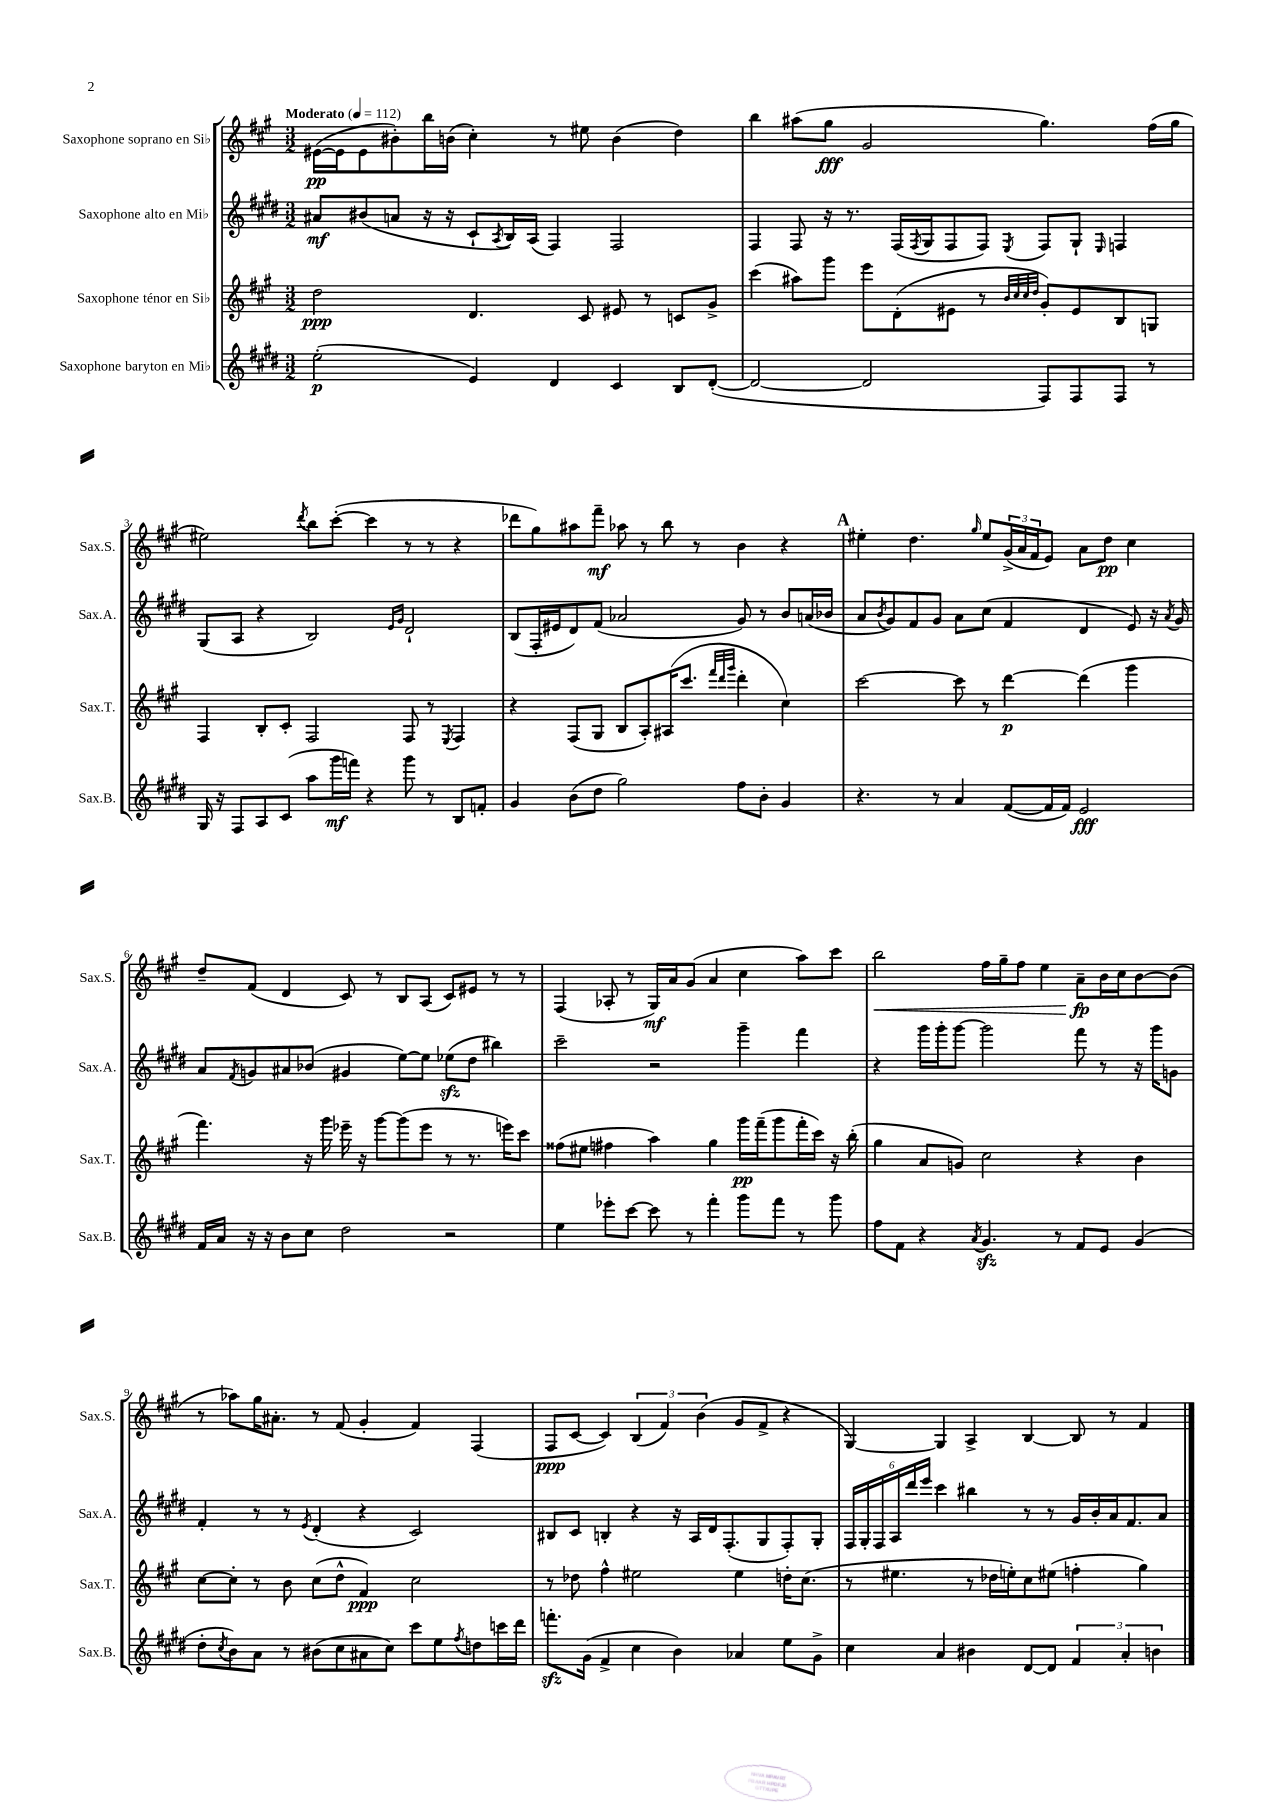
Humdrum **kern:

**kern	**kern	**kern	**kern
*staff4	*staff3	*staff2	*staff1
*clefG2	*clefG2	*clefG2	*clefG2
*k[f#c#g#d#]	*k[f#c#g#]	*k[f#c#g#d#]	*k[f#c#g#]
*M3/2	*M3/2	*M3/2	*M3/2
*MM112	*MM112	*MM112	*MM112
(2ee'	2dd	8a#	([16e#
.	.	.	16e#]
.	.	(8b#	8e#
.	.	8a	8b#')
.	.	16r	16bb
.	.	16r	(16b
4e)	4.d	8c#`	4cc#')
.	.	8qA	.
.	.	16B)	.
.	.	(16A	.
4d#	.	4F#)	8r
.	8c#	.	8ee#
4c#	8e#	2F#	(4b
.	8r	.	.
8B	8c	.	4dd)
([8d#'	8g#^	.	.
=	=	=	=
2d#_	(4ccc#	4F#	4bb
.	8aa#)	8F#	(8aa#
.	8ggg#	16r	8gg#
.	.	8.r	.
2d#]	8eee	.	2g#
.	(8d'	(16F#	.
.	.	8qF#	.
.	.	16G#	.
.	8e#	8F#	.
.	8r	8F#)	.
.	32qqb	.	.
.	32qqcc#	.	.
.	32qqcc#	.	.
.	32qqdd	8qE	.
8F#)	8g#')	8F#	4.gg#)
8F#	8e#	8G#`	.
.	.	16qqE	.
8F#	8B	4F	.
8r	8G	.	(16ff#
.	.	.	16gg#
=	=	=	=
16G#	4F#	(8G#	2ee#)
16r	.	.	.
8F#	.	8A	.
8A	8B'	4r	.
(8c#	8c#'	.	.
.	.	.	8qddd
8aa	2F#	2B)	8bb
16ggg#	.	.	([8ccc#'
16fff)	.	.	.
4r	.	.	4ccc#]
.	.	16qqe	.
.	.	16qqg#	.
8ggg#	8F#	2d#`	8r
8r	8r	.	8r
.	8qE	.	.
8B	4F#	.	4r
8f'	.	.	.
=	=	=	=
4g#	4r	(8B	8ddd-
.	.	16F#'	8gg#)
.	.	16e#	.
(8b	(8F#	8d#)	8aa#
8dd#	8G#	(8f#	8fff#~
2gg#)	8B	2a-	8aa-
.	8A')	.	8r
.	(16A#	.	8bb
.	8.ccc#	.	.
.	.	.	8r
.	32qqfff#	.	.
.	32qqddd	.	.
.	32qqggg#	.	.
8ff#	4ddd'	8g#)	4b
8b'	.	8r	.
4g#	4cc#)	8b	4r
.	.	(16a	.
.	.	16b-	.
=	=	=	=
4.r	[2ccc#	8a	4ee#'
.	.	8qb	.
.	.	8g#)	.
.	.	8f#	4.dd
8r	.	8g#	.
4a	8ccc#]	8a	.
.	.	.	16qqgg#
.	8r	(8cc#	8ee#
([8f#	[4ddd	4f#	(24g#^
.	.	.	24a
.	.	.	24f#
16f#]	.	.	8e)
16f#)	.	.	.
2e	(4ddd]	4d#	8a
.	.	.	8dd
.	4ggg#	8e)	4cc#
.	.	16r	.
.	.	8qa	.
.	.	16g#	.
=	=	=	=
16f#	4.fff#)	8a	8dd~
16a	.	.	.
.	.	8qf#	.
16r	.	8g	(8f#
16r	.	.	.
8b	.	8a#	4d
8cc#	16r	(8b-	.
.	16ggg#	.	.
2dd#	16eee-~	4g#	8c#)
.	16r	.	.
.	[8ggg#	.	8r
.	(8ggg#]	[8ee)	8B
.	8eee-	8ee]	(8A
2r	8r	(8ee-	8c#)
.	8.r	8dd#	8e#
.	.	4bb#)	8r
.	16eee)	.	.
.	8ccc#	.	8r
=	=	=	=
4ee	(8ff##	2ccc#~	(4F#
.	8ee#	.	.
8eee-'	4ff#	.	8A-'
[8ccc#	.	.	8r
8ccc#]	4aa)	2r	16G#)
.	.	.	16a
8r	.	.	(8g#
4fff#'	4gg#	.	4a
8ggg#	16ggg#	4ggg#~	4cc#
.	(16fff#~	.	.
8fff#	8ggg#	.	.
8r	16fff#'	4fff#	8aa)
.	16ccc#)	.	.
8ggg#	16r	.	8ccc#
.	(16bb'	.	.
=	=	=	=
8ff#	4gg#	4r	2bb
8f#	.	.	.
4r	8a	16ggg#	.
.	.	16ggg#'	.
.	8g)	[8ggg#	.
8qa	.	.	.
4.g#	2cc#	2ggg#]	16ff#
.	.	.	16gg#~
.	.	.	8ff#
.	.	.	4ee
8r	.	.	.
8f#	4r	8fff#	8a~
8e	.	8r	16b
.	.	.	16cc#
(4g#	4b	16r	[8b
.	.	16ggg#	.
.	.	8g	(8b]
=	=	=	=
8dd#'	[8cc#	4f#'	8r
8qcc#	.	.	.
8b)	8cc#']	.	8aa-)
8a	8r	8r	16gg#
.	.	.	8.a#'
8r	8b	8r	.
.	.	8qe	.
(8b#	(8cc#	(4d#'	8r
8cc#	8dd^^	.	(8f#
8a#	4f#)	4r	4g#'
8cc#)	.	.	.
8ccc#	2cc#	2c#)	4f#)
8ee	.	.	.
8qff#	.	.	.
8dd	.	.	(4F#
16ccc	.	.	.
16ddd#	.	.	.
=	=	=	=
8.fff'	8r	8B#	8F#
.	8dd-	8c#	[8c#
(16g#	.	.	.
4f#^	4ff#^^	4B'	4c#])
4cc#	2ee#	4r	(6B
.	.	.	6f#)
4b)	.	16r	.
.	.	16A	.
.	.	.	(6b
.	.	16d#	.
.	.	(8.F#'	.
4a-	4ee#	.	8g#
.	.	8G#	8f#^
8ee	16dd'	8F#')	4r
.	(8.cc#	.	.
8g#^	.	8G#'	.
=	=	=	=
4cc#	8r	24F#	[4G#)
.	.	24G#'	.
.	.	24F#	.
.	4.ee#	24A	.
.	.	24ddd#	.
.	.	24eee	.
4a	.	4ccc#	4G#]
4b#	8r	4bb#	4A^
.	16dd-	.	.
.	16ee')	.	.
[8d#	8cc#	8r	[4B
8d#]	(8ee#	8r	.
6f#	4ff'	16g#	8B]
.	.	16b'	.
.	.	16a	8r
6a'	.	.	.
.	.	8.f#	.
.	4gg#)	.	4f#
6b	.	.	.
.	.	8a	.
==	==	==	==
*-	*-	*-	*-
